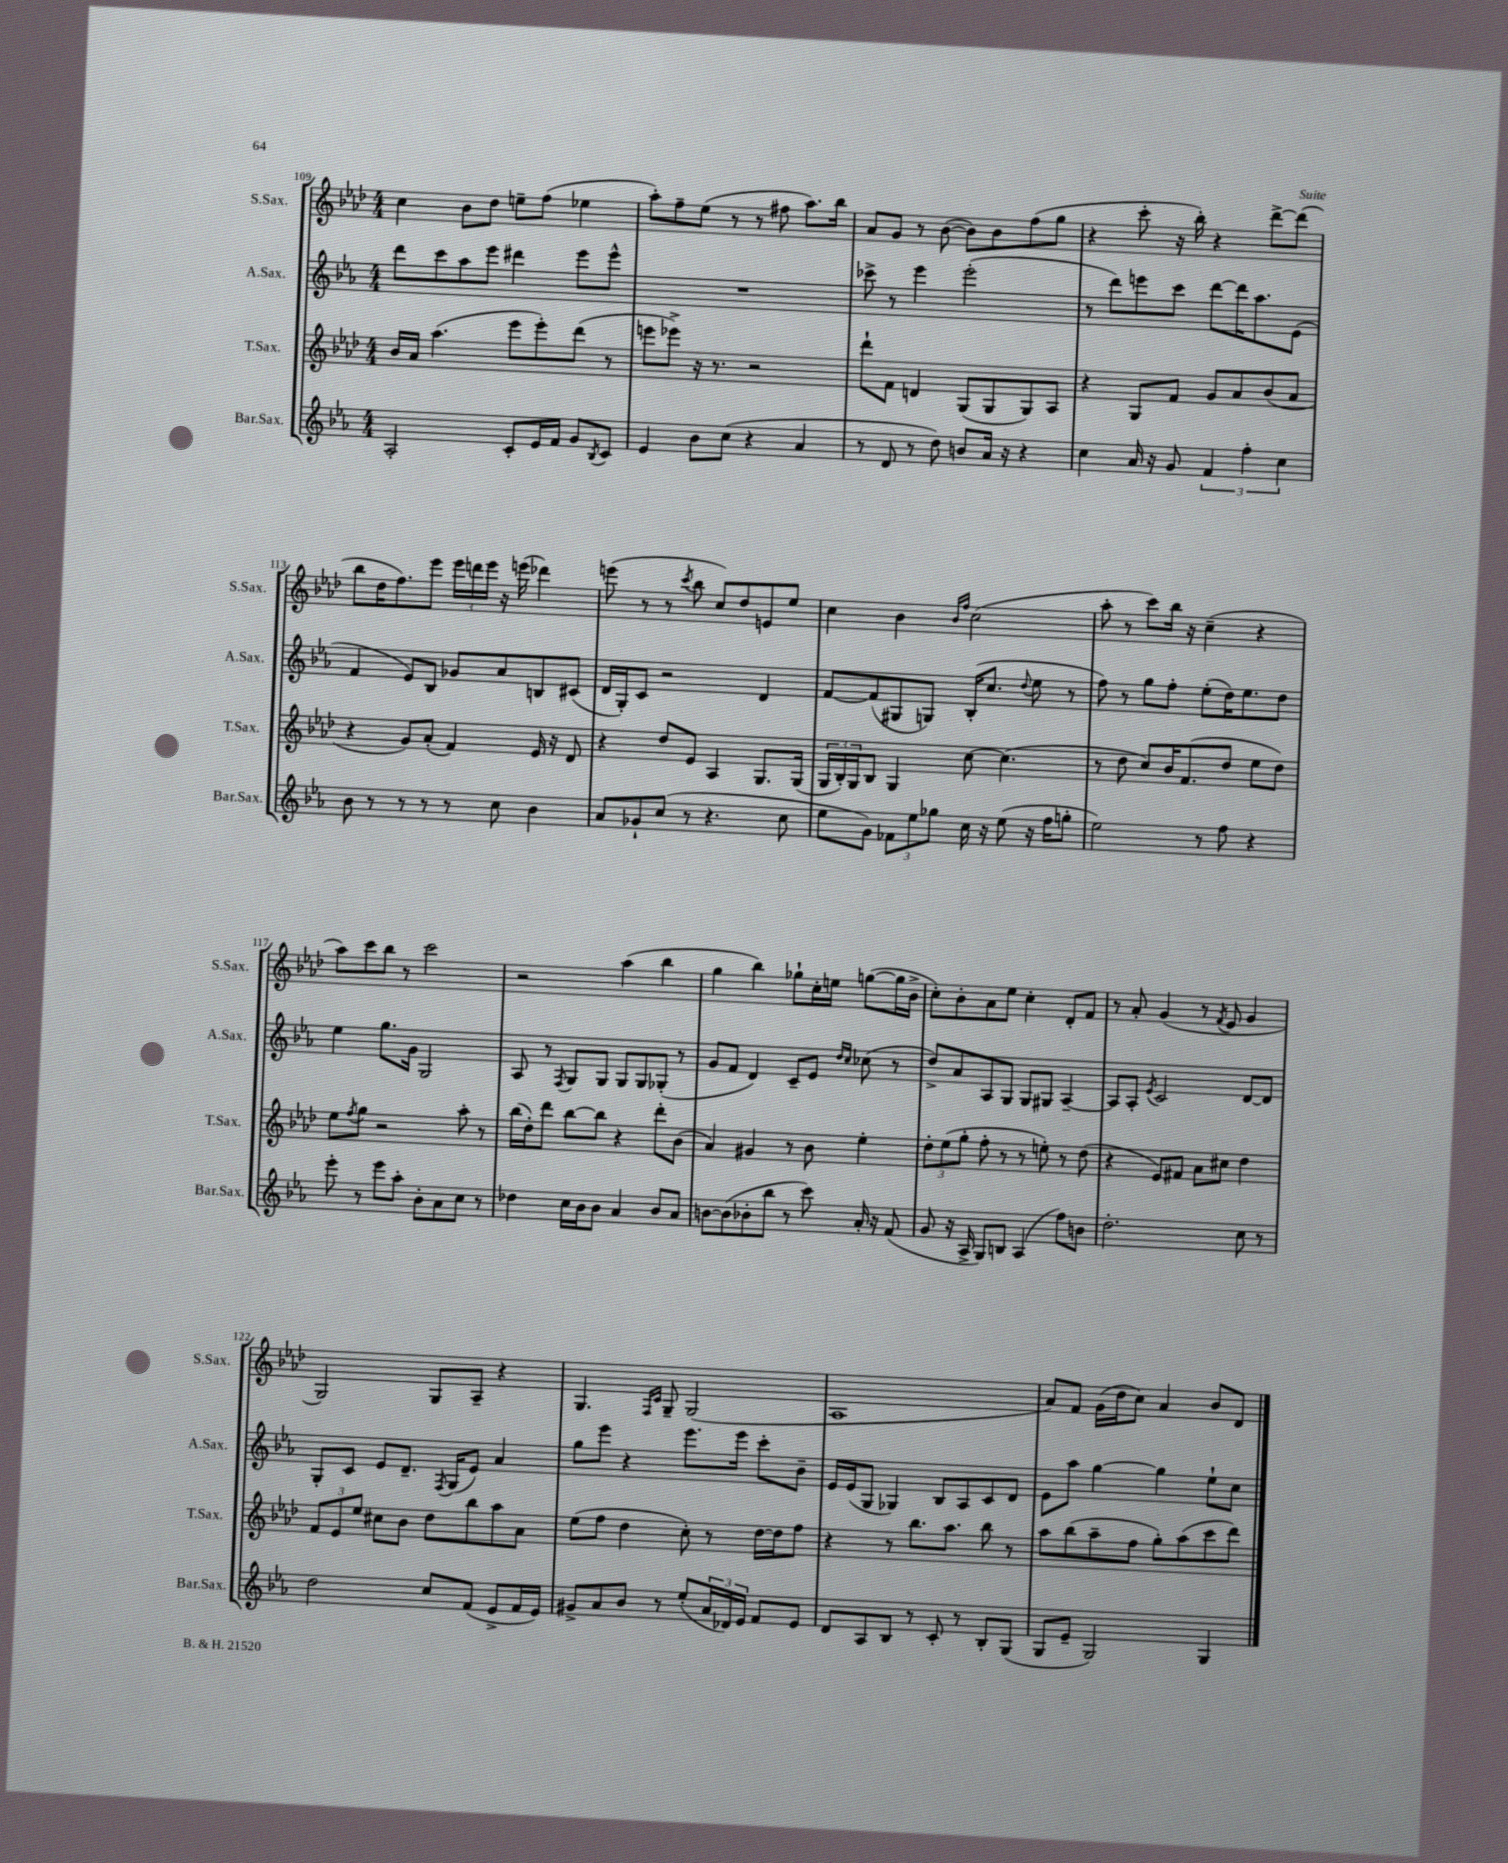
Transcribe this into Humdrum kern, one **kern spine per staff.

**kern	**kern	**kern	**kern
*staff4	*staff3	*staff2	*staff1
*clefG2	*clefG2	*clefG2	*clefG2
*k[b-e-a-]	*k[b-e-a-d-]	*k[b-e-a-]	*k[b-e-a-d-]
*M4/4	*M4/4	*M4/4	*M4/4
2A-'	16b-	8ddd	4cc
.	16a-	.	.
.	(4.aa-	8ccc	.
.	.	8aa-	8b-
.	.	8eee-	8dd-
8c'	8eee-	4ddd#	8ee~
16e-	8eee-')	.	(8ff
16f	.	.	.
8g	(8ddd-	8eee-	4ee-
8qB-	.	.	.
8c	8r	8eee-^^	.
=	=	=	=
4e-	8eee	1r	8aa-')
.	8eee-^)	.	8ff~
8b-	16r	.	(8ee-
.	8.r	.	.
(8cc	.	.	8r
4r	2r	.	8r
.	.	.	8ff#
4a-	.	.	8.aa-)
.	.	.	16bb-
=	=	=	=
8r	8ddd-`	8ccc-^	8a-
8d	8f	8r	8g
8r	4d	4eee-	8r
8dd)	.	.	([8b-
8b	(8G	(2eee-'	8b-])
16a-	8G	.	8b-
16r	.	.	.
4r	8G)	.	(8ff
.	8A-	.	8gg
=	=	=	=
4cc	4r	8r	4r
.	.	8ddd)	.
16a-	8G	8eee	8ccc'
16r	.	.	.
8g	8f	8ccc	16r
.	.	.	16bb-')
6f	8g	[8ddd	4r
.	8a-	16ddd]	.
6ff'	.	.	.
.	.	8.aa-	.
.	(8b-	.	[8ddd-^
6cc	.	.	.
.	8a-	(8e-	(8ddd-]
=	=	=	=
8b-	4r	4f	8bb-
8r	.	.	16dd-
.	.	.	8.ff)
8r	8g)	8e-)	.
8r	(8a-'	8B-	8eee-
8r	4f)	8g-	24eee-
.	.	.	24ddd
.	.	.	24eee-
8cc	.	8a-	16r
.	.	.	(16eee
4b-	16e-	8B	4ddd-)
.	16r	.	.
.	8d-	(8c#	.
=	=	=	=
8a-	4r	16d	(8eee
.	.	16G')	.
8g-`	.	8c	8r
(8cc	8dd-	2r	8r
.	.	.	8qccc
8r	8e-	.	8bb-
4.r	4A-	.	8cc)
.	.	.	8dd-
.	8.G	4d	8e
8cc	.	.	8ee-
.	(16G	.	.
=	=	=	=
8ee-	24G	[8f	4cc
.	24B-')	.	.
.	24G	.	.
8g)	8B-	(8f]	.
12f-	4G	8G#	4b-
12ee-	.	.	.
.	.	8G)	.
12gg-	.	.	.
.	.	.	16qqb-
.	.	.	16qqff
16cc	[8cc	(16B-'	(2cc
16r	.	8.cc	.
(8ee-	(4.cc]	.	.
.	.	8qqdd	.
16r	.	8ee-	.
16ff	.	.	.
8gg'	.	8r	.
=	=	=	=
2ee-)	8r	8ff)	8aa-'
.	8dd-	8r	8r
.	8cc)	8gg	8ccc)
.	16b-	8ff'	16bb-
.	(8.f	.	16r
8r	.	(8ee-'	(4cc~
8ff	8dd-	16dd)	.
.	.	8.ee-	.
4r	8ee-	.	4r
.	8dd-)	8dd	.
=	=	=	=
8eee-'	8ee-	4ee-	8aa-)
.	8qff	.	.
8r	8gg	.	8ccc
8eee-	2r	8.gg	8bb-
8aa-'	.	.	8r
.	.	16g	.
8b-'	.	2G	2ccc
8a-	.	.	.
8cc	8aa-'	.	.
8r	8r	.	.
=	=	=	=
4dd-	(16bb-	8A-	2r
.	16dd-')	.	.
.	8ddd-	8r	.
.	.	8qF	.
16cc	[8bb-	8G	.
16b-	.	.	.
8b-	8bb-]	8G	.
4a-	4r	8G	(4aa-
.	.	8G	.
8b-	8ddd-'	(8G-'	4bb-
8a-	(8b-	8r	.
=	=	=	=
[8b	4a-)	8g	4gg
(8b]	.	8f	.
8b-'	4g#	4d)	4bb-)
8bb-	.	.	.
8r	8r	8c~	8gg-`
8ccc)	8b-	8e-	16cc'
.	.	.	16ee
.	.	16qqdd	.
.	.	16qqcc	.
16a-'	4ee-'	(8cc-	([8gg
16r	.	.	.
(8f	.	8r	16gg]
.	.	.	16b-^
=	=	=	=
8g	12dd-'	8dd^)	8cc')
.	(12ee-	.	.
16r	.	8a-	8b-'
.	12gg'	.	.
16A-^	.	.	.
8G)	8ff'	8A-	8a-
8B	8r	8G	8ee-
(4A-	8r	8G	4cc'
.	8ee')	8G#	.
8ff)	8r	[4A-~	8d-'
8b	(8dd-	.	8f
=	=	=	=
2.dd'	4r	8A-]	8r
.	.	8A-'	8a-'
.	.	8qe-	.
.	8e-)	2c	(4g
.	8f#	.	.
.	8a-	.	8r
.	.	.	8qf
.	8cc#	.	8e-
8cc	4dd-	[8d	4g
8r	.	8d]	.
=	=	=	=
2dd	12f	8G'	2G)
.	12e-	.	.
.	.	8c	.
.	12ee-	.	.
.	8cc#	8e-	.
.	8b-	8.d~	.
8cc	8dd-	.	8G
.	.	8qF	.
.	.	(16G	.
(8f	8bb-	8e-)	8A-~
8e-^	8aa-	4a-	4r
16f	8a-	.	.
16e-)	.	.	.
=	=	=	=
8g#^	(8ee-	8gg	4.G
8a-	8ff	8eee-	.
8b-	4dd-	4r	.
.	.	.	16qqF
.	.	.	16qqc
8r	.	.	8G~
(8ee-'	8cc')	8.eee-	(2G
24a-	8r	.	.
24d-)	.	.	.
.	.	16eee-	.
24e-	.	.	.
8f	[16dd-	8ccc'	.
.	16dd-]	.	.
8e-	8ff	8b-~	.
=	=	=	=
8d	4r	16e-	1A-
.	.	(16e-	.
8A-	.	8G	.
8B-	8r	4G-)	.
8r	8.bb-	.	.
8c'	.	8B-	.
.	8.aa-	.	.
8r	.	8A-	.
8B-'	8bb-	8c	.
(8G	8r	8d	.
=	=	=	=
8G	8aa-	8e-	8a-)
8e-~	(8bb-	8aa-	8f
2G)	8aa-~	[4gg	(16g
.	.	.	16dd-
.	8ff	.	8cc)
.	8gg')	4gg]	4a-
.	(8aa-	.	.
4G	8ccc	8ee-`	8b-
.	8ddd-)	8cc	8d-
==	==	==	==
*-	*-	*-	*-
